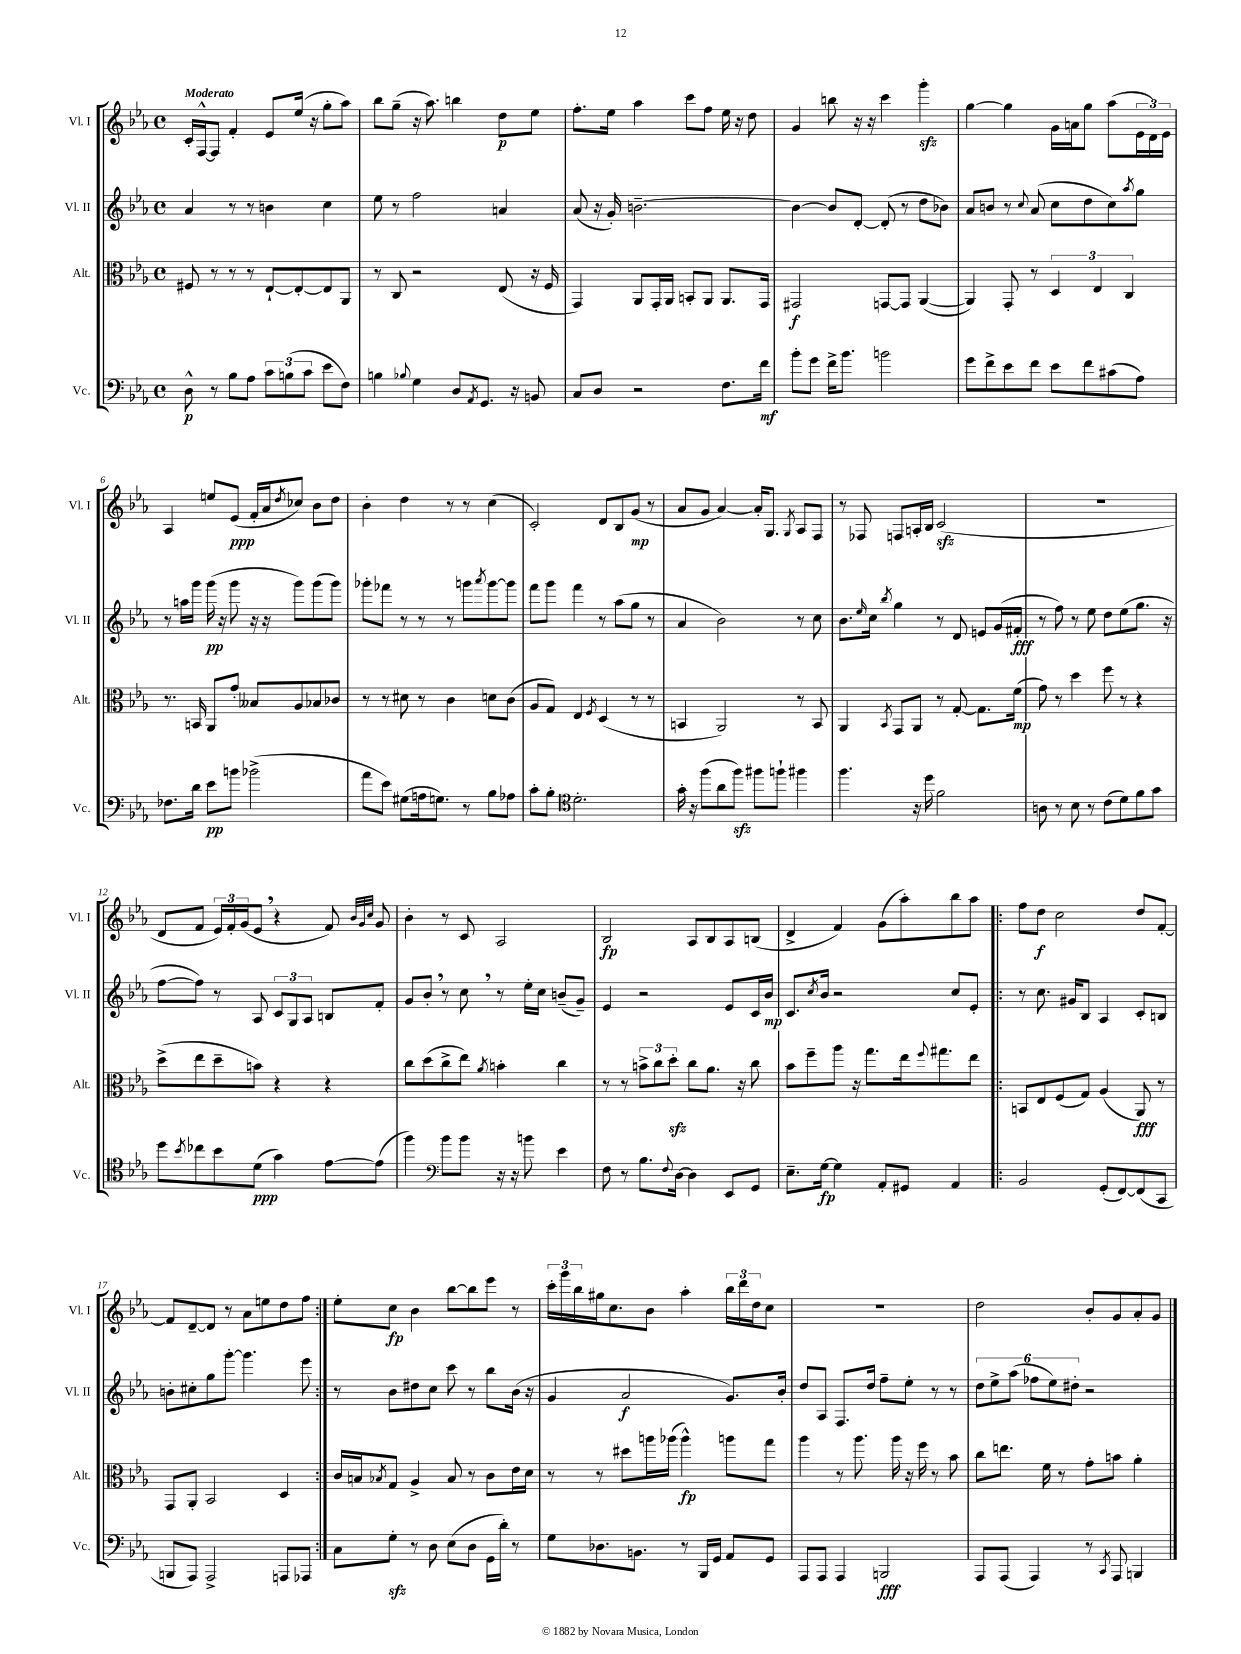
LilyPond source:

<<
\new StaffGroup <<
\new Staff = "s0" \with { instrumentName = "Vl. I" shortInstrumentName = "Vl. I" } {
    \clef treble \key ees \major \defaultTimeSignature \time 4/4 \tempo "Moderato"
    c'16-. f16~-^ f8 f'4-. ees'8 ees''16( r16 g''8-. aes''8) |
    bes''8 g''8--( r16 aes''8.) b''4 d''8\p ees''8 |
    f''8.-. ees''16 aes''4 c'''8 f''8 ees''16 r16 d''8 |
    g'4 b''8 r16 r16 c'''4 g'''4-.\sfz |
    g''4~ g''4 g'16 a'16 g''8 aes''8( \tuplet 3/2 { ees'16 d'16) ees'16 } |
    aes4 e''8 ees'8\ppp( f'16-. aes'16 \acciaccatura { d''8 } ces''8) bes'8 d''8 |
    bes'4-. d''4 r8 r8 c''4( |
    c'2-.) d'8 bes8 g'8\mp( r8 |
    aes'8 g'8 aes'4~) aes'16-. g8. \acciaccatura { g8 } aes8 f8 |
    r8 fes8 f8 a16-. bes16 c'2\sfz( |
    R1 |
    d'8 f'8 \tuplet 3/2 { ees'16) f'16-. g'16( } ees'8 \breathe r4 f'8) \grace { bes'32 g'32 c''32 } g'8 |
    bes'4-. r8 c'8 aes2 |
    bes2\fp aes8 bes8 aes8 b8( |
    d'4-> f'4) g'8( aes''8-.) bes''8 aes''8 |
    \repeat volta 2 { f''8 d''8\f c''2 d''8 f'8~-. |
    f'8 d'8~-- d'8 r8 aes'8 e''8 d''8 f''8 | }
    ees''8-. c''8\fp bes'4 bes''8~ bes''8 ees'''8 r8 |
    \tuplet 3/2 { c'''16-. g'''16 bes''16 } gis''16 c''8. bes'8 aes''4-. \tuplet 3/2 { bes''16 d'''16 d''16 } c''8 |
    R1 |
    d''2 bes'8-. g'8 aes'8-. g'8 \bar "|." |
}
\new Staff = "s1" \with { instrumentName = "Vl. II" shortInstrumentName = "Vl. II" } {
    \clef treble \key ees \major \defaultTimeSignature \time 4/4
    aes'4 r8 r8 b'4 c''4 |
    ees''8 r8 f''2 a'4 |
    aes'8( r16 g'16-.) b'2.~-- |
    b'4~ b'8 d'8~-. d'8-.( r8 d''8 bes'8) |
    aes'8 b'8 r8 \appoggiatura { c''8 } aes'8( c''8 d''8 c''8) \acciaccatura { aes''8 } g''8 |
    r8 a''16 g'''16 g'''16\pp( r16 g'''8 r16 r16 g'''8) g'''8( g'''8) |
    ges'''8-. fes'''8 r8 r8 r8 g'''8 \acciaccatura { aes'''8 } g'''8~ g'''8 |
    f'''8 g'''8 f'''4 r8 aes''8( g''8 r8 |
    aes'4 bes'2) r8 c''8 |
    bes'8. \grace { ees''16 } c''16 \acciaccatura { bes''8 } g''4 r8 d'8 e'8 g'16( fis'16-.\fff |
    r8 f''8) r8 ees''8 d''8 ees''8( g''8. r16 |
    f''8~ f''8) r8 aes8 \tuplet 3/2 { c'8 g8 aes8 } b8 f'8-. |
    g'8 bes'8-. \breathe r8 c''8 \breathe r8 ees''16-. c''16 b'8--( g'8--) |
    ees'4 r2 ees'8 c'16 bes'16\mp |
    c'8. \acciaccatura { c''8 } bes'16 r2 c''8 ees'8-. |
    \repeat volta 2 { r8 c''8. gis'16 bes8 aes4 c'8-. b8 |
    b'8-. cis''8-. g''8 g'''8~-. g'''4. ees'''8 | }
    r8 bes'8 dis''8 c''8 c'''8 r8 bes''8 bes'16( r16 |
    g'4 aes'2\f g'8.) bes'16-. |
    d''8 aes8 f8. d''16 f''8-- ees''8-. r8 r8 |
    \tuplet 6/4 { d''8 ees''8-> aes''8( fes''8 ees''8) dis''8-. } r2 \bar "|." |
}
\new Staff = "s2" \with { instrumentName = "Alt." shortInstrumentName = "Alt." } {
    \clef alto \key ees \major \defaultTimeSignature \time 4/4
    fis8 r8 r8 r8 ees8~-! ees8~-. ees8 aes,8 |
    r8 c8 r2 ees8( r16 f16 |
    g,4) aes,8 g,16-. aes,16 b,8-. aes,8 aes,8. g,16 |
    gis,2\f g,8~ g,8 aes,4~( |
    aes,4) g,8-. r8 \tuplet 3/2 { d4 ees4 c4 } |
    r8. b,16 aes,8 g'8-. beses8 aes8 bes8 ces'8 |
    r8 r8 dis'8 r8 c'4 d'8 c'8( |
    aes8 g8) ees4 \acciaccatura { f8 } d4( r8 r8 |
    b,4 aes,2) r8 b,8 |
    aes,4 \acciaccatura { bes,8 } g,8 aes,8 r8 g8~-. g8. f'16\mp( |
    g'8) r8 d''4 f''8 r8 r4 |
    d''8->( ees''8 d''8-- b'8) r4 r4 |
    c''8 d''8( c''8-> ees''8) \acciaccatura { aes'8 } b'4-. c''4 |
    r8 r8 \tuplet 3/2 { b'8-> c''8 d''8-.\sfz } c''8 aes'8. r16 c''8 |
    bes'8 f''8-- aes''8 r16 g''8. ees''16 \appoggiatura { f''8 } gis''8. ees''8 |
    \repeat volta 2 { b,8 ees8 f8( g8) aes4( aes,8\fff) r8 |
    g,8 aes,8-. bes,2 d4 | }
    c'16 b16 \acciaccatura { bes8 } g8 aes4-> bes8 r8 c'8 ees'16 d'16 |
    r8 r8 dis''8 a''16 aes''16( aes''4-^\fp) a''8 g''8 |
    aes''4 r8 aes''8. aes''16 r16 f''16 r8 bes'8 |
    c''8 e''8. f'16 r8 g'8-. b'8 aes'4-. \bar "|." |
}
\new Staff = "s3" \with { instrumentName = "Vc." shortInstrumentName = "Vc." } {
    \clef bass \key ees \major \defaultTimeSignature \time 4/4
    d8-^\p r8 bes8 aes8 \tuplet 3/2 { c'8 b8( c'8 } ees'8 f8) |
    b4 \appoggiatura { bes8 } g4 d8 \acciaccatura { aes,8 } g,8. r16 b,8 |
    c8 d8 r2 f8. f'16\mf |
    bes'8-. g'8 f'16-> bes'8. b'2 |
    g'8 f'8-> ees'8 f'8 ees'8 f'8 cis'8( aes8) |
    fes8. d'16 ees'8\pp b'8 bes'2->( |
    aes'8 ees'8) gis8( a16 g8.) r8 bes8 aes8 |
    c'8-. bes8-. \clef tenor d'2.-. |
    g'16-. r16 f''8( aes'8 f''8\sfz) fis''8 f''8-! fis''4 |
    f''4. r16 d''16 f'2 |
    a8 r8 bes8 r8 c'8( d'8) f'8 g'8 |
    d''8 \acciaccatura { bes'8 } ces''8 bes'8 d'8\ppp( g'4) ees'8~ ees'8( |
    f''4) \clef bass bes'8 bes'8 r16 r16 b'8 ees'4 |
    f8 r8 bes8. \appoggiatura { f8 } d16~ d4 ees,8 g,8 |
    ees8.-- g16~\fp g4 aes,8-. gis,8 aes,4 |
    \repeat volta 2 { bes,2 g,8-.( f,8~) f,8( c,8 |
    b,,8 aes,,8) aes,,2-> a,,8 aes,,8 | }
    c8 g8-.\sfz r8 d8 ees8( d8 g,16 d'16-.) r8 |
    g8 des8. b,8. r8 bes,,16 g,16 aes,8 g,8 |
    aes,,8 aes,,8 aes,,4 b,,2\fff |
    aes,,8 aes,,8( aes,,4) r8 \acciaccatura { c,8 } aes,,8 b,,4 \bar "|." |
}
>>
>>
